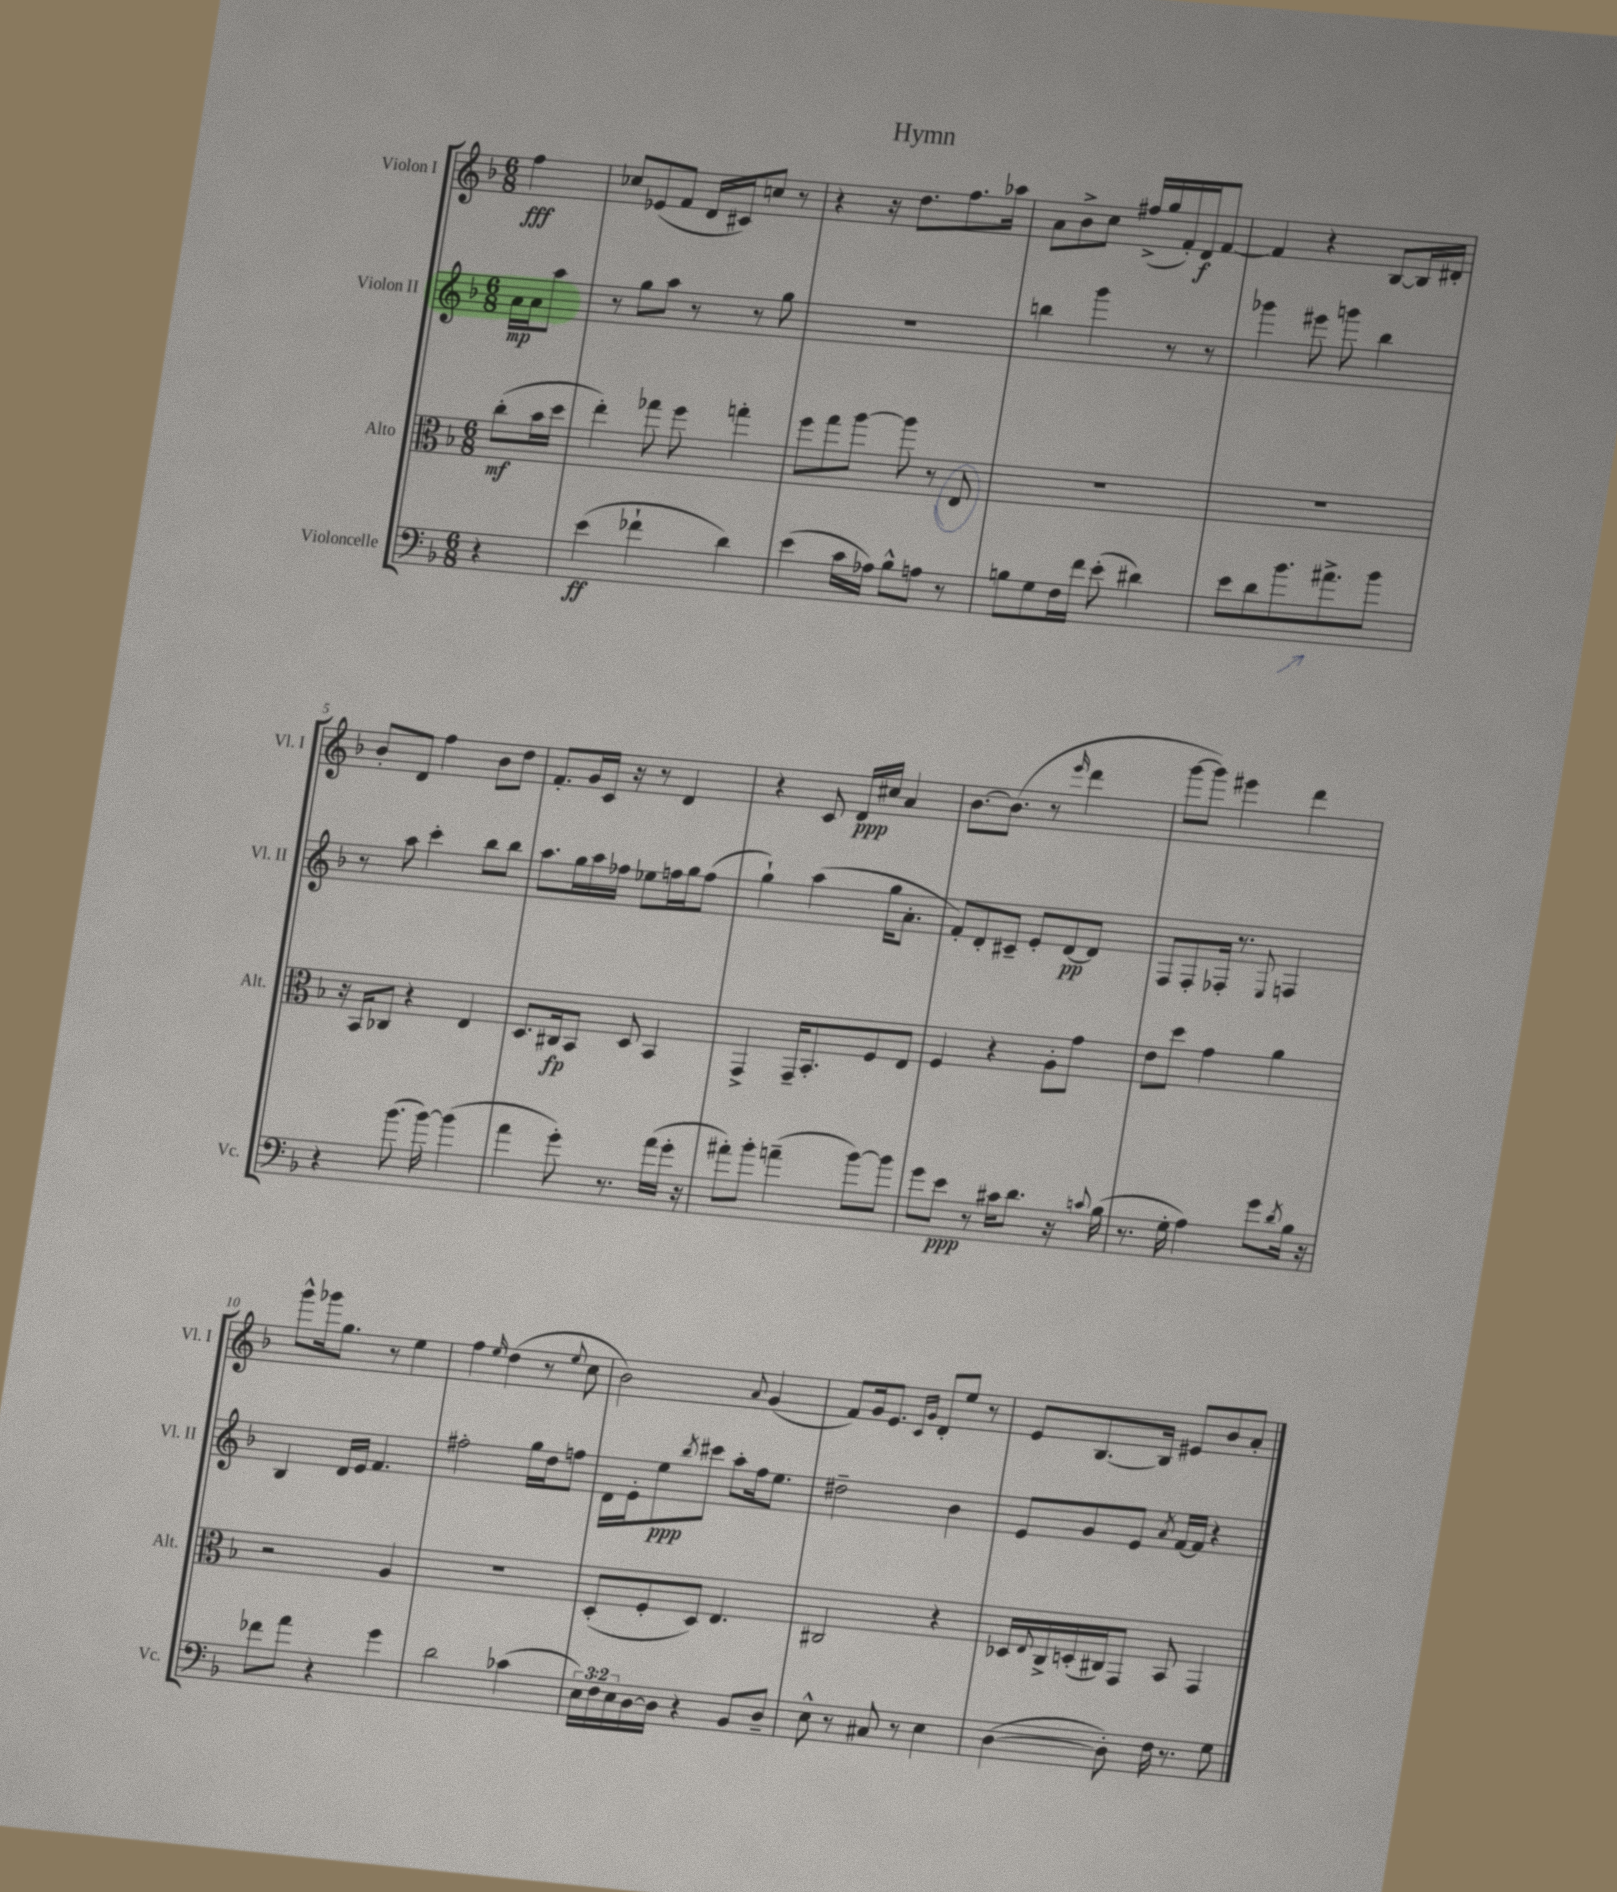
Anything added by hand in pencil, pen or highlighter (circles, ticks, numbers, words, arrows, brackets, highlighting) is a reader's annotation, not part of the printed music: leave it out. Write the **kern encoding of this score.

**kern	**dynam	**kern	**dynam	**kern	**dynam	**kern	**dynam
*part4	*part4	*part3	*part3	*part2	*part2	*part1	*part1
*staff4	*staff4	*staff3	*staff3	*staff2	*staff2	*staff1	*staff1
*I"Violoncelle	*	*I"Alto	*	*I"Violon II	*	*I"Violon I	*
*I'Vc.	*	*I'Alt.	*	*I'Vl. II	*	*I'Vl. I	*
*clefF4	*	*clefC3	*	*clefG2	*	*clefG2	*
*k[b-]	*	*k[b-]	*	*k[b-]	*	*k[b-]	*
*M6/8	*	*M6/8	*	*M6/8	*	*M6/8	*
=	=	=	=	=	=	=	=
4r	.	(8cc'\L	mf	16a\LL	mp	4ff\	fff
.	.	.	.	16a\J	.	.	.
.	.	16b-\L	.	8aa\J	.	.	.
.	.	16dd\JJ	.	.	.	.	.
=1	=1	=1	=1	=1	=1	=1	=1
(4e\	ff	4ee'\)	.	8r	.	8cc-X/L	.
.	.	.	.	8gg\L	.	(8e-X/	.
4f-X`\	.	8gg-X\	.	8aa\J	.	8f/J	.
.	.	8ff\	.	8r	.	16d/LL	.
.	.	.	.	.	.	16c#X/J)	.
4d\)	.	4ggn'\	.	8r	.	8ccn/J	.
.	.	.	.	8gg\	.	8r	.
=2	=2	=2	=2	=2	=2	=2	=2
(4e\	.	8ff\L	.	2.r	.	4r	.
.	.	8gg\	.	.	.	.	.
16c\LL	.	[8aa\J	.	.	.	16r	.
16A-X\JJ)	.	.	.	.	.	8.dd\L	.
8B-^^\L	.	8aa\]	.	.	.	.	.
8An\J	.	8r	.	.	.	8.ff\	.
8r	.	8E/	.	.	.	.	.
.	.	.	.	.	.	16aa-X\Jk	.
=3	=3	=3	=3	=3	=3	=3	=3
8Bn\L	.	2.r	.	4bbn\	.	8a\L	.
8G\	.	.	.	.	.	8b-^\	.
16F\L	.	.	.	4ggg\	.	8cc\J	.
16f\JJ	.	.	.	.	.	.	.
(8e'\	.	.	.	.	.	(16ff#X^/LL	.
.	.	.	.	.	.	16gg/	.
4d#X\)	.	.	.	8r	.	16f'/)	.
.	.	.	.	.	.	16d/J	f
.	.	.	.	8r	.	[8f/J	.
=4	=4	=4	=4	=4	=4	=4	=4
8e\L	.	2.r	.	4ggg-X\	.	4f/]	.
8d\	.	.	.	.	.	.	.
8.b-\	.	.	.	8eee#X\	.	4r	.
.	.	.	.	8gggn\	.	.	.
8.a#X^\	.	.	.	.	.	.	.
.	.	.	.	4bb-\	.	[8B-/L	.
8b-\J	.	.	.	.	.	16B-/L]	.
.	.	.	.	.	.	16d#X'/JJ	.
!!LO:LB:g=z
=5	=5	=5	=5	=5	=5	=5	=5
4r	.	16r	.	8r	.	8b-'/L	.
.	.	16BB-/KL	.	.	.	.	.
.	.	8C-X/J	.	8aa\	.	8d/J	.
(8.b-\	.	4r	.	4ccc'\	.	4ff\	.
[16b-\)	.	.	.	.	.	.	.
(4b-\]	.	4E/	.	8bb-\L	.	8b-\L	.
.	.	.	.	8bb-\J	.	8dd\J	.
=6	=6	=6	=6	=6	=6	=6	=6
4a\	.	8.D/L	.	8.aa\L	.	8.f'/L	.
.	.	16C#X/k	fp	16gg\L	.	16g/L	.
8g'\)	.	8BB-/J	.	16aa\	.	16c/JJ	.
.	.	.	.	16ff-X\JJ	.	16r	.
8.r	.	8D/	.	8ee-X\L	.	8r	.
.	.	4BB-/	.	16ffn\L	.	4d/	.
(16a\LL	.	.	.	16gg\J	.	.	.
16g'\JJ	.	.	.	(8ff\J	.	.	.
16r	.	.	.	.	.	.	.
=7	=7	=7	=7	=7	=7	=7	=7
8a#X'\L)	.	4GG^/	.	4gg`\)	.	4r	.
8b-'\J	.	.	.	.	.	.	.
(4an~\	.	16GG~/KL	.	(4aa\	.	8c/	.
.	.	8.BB-'/	.	.	.	.	.
.	.	.	.	.	.	16d/LL	ppp
.	.	.	.	.	.	16cc#X/JJ	.
[8b-\L)	.	8F/	.	16gg\KL	.	4a/	.
.	.	.	.	8.a'\J	.	.	.
8b-\J]	.	8E/J	.	.	.	.	.
=8	=8	=8	=8	=8	=8	=8	=8
8g\L	.	4F/	.	8f'/L)	.	[8.b-\L	.
8e\J	ppp	.	.	8d'/	.	.	.
.	.	.	.	.	.	(8.b-\J]	.
8r	.	4r	.	8c#X~/J	.	.	.
16c#X\KL	.	.	.	8e'/L	.	8r	.
8.d\J	.	.	.	.	.	.	.
.	.	.	.	.	.	16qqeee/	.
.	.	8A'\L	.	[8d/	pp	4ddd\	.
16r	.	8g\J	.	8d/J]	.	.	.
8qqcn/	.	.	.	.	.	.	.
(16B-\	.	.	.	.	.	.	.
=9	=9	=9	=9	=9	=9	=9	=9
8.r	.	8e\L	.	8F/L	.	[8ggg\L	.
.	.	8dd\J	.	8F'/	.	8ggg\J])	.
16G'\	.	.	.	.	.	.	.
4A\)	.	4g\	.	16F-X'/Jk	.	4eee#X\	.
.	.	.	.	8.r	.	.	.
.	.	.	.	8qqE/	.	.	.
8g\L	.	4a\	.	4Fn/	.	4ddd\	.
8qd/	.	.	.	.	.	.	.
16B-\Jk	.	.	.	.	.	.	.
16r	.	.	.	.	.	.	.
!!LO:LB:g=z
=10	=10	=10	=10	=10	=10	=10	=10
8f-X\L	.	2r	.	4B-/	.	8ggg^^\L	.
8a\J	.	.	.	.	.	16ggg-X\k	.
.	.	.	.	.	.	8.gg\J	.
4r	.	.	.	16d/LL	.	.	.
.	.	.	.	16e/JJ	.	.	.
.	.	.	.	4.f/	.	8r	.
4g\	.	4A/	.	.	.	4ee\	.
=11	=11	=11	=11	=11	=11	=11	=11
2d\	.	2.r	.	2ff#X'\	.	4ff\	.
.	.	.	.	.	.	16qqee/	.
.	.	.	.	.	.	(4dd\	.
(4c-X\	.	.	.	16gg\LL	.	8r	.
.	.	.	.	16dd\J	.	.	.
.	.	.	.	.	.	8qqee/	.
.	.	.	.	8ffn\J	.	8cc\	.
=12	=12	=12	=12	=12	=12	=12	=12
24E\LL)	.	(8D'/L	.	16d\LL	.	2b-\)	.
24F\	.	.	.	.	.	.	.
.	.	.	.	16e'\J	.	.	.
24E\	.	.	.	.	.	.	.
[16D\	.	8F'/	.	8ee\	ppp	.	.
16D\JJ]	.	.	.	.	.	.	.
.	.	.	.	8qbb-/	.	.	.
4r	.	8D/J)	.	8ccc#X\J	.	.	.
.	.	4.E/	.	8aa'\L	.	.	.
.	.	.	.	.	.	8qqa/	.
8BB-/L	.	.	.	16ff\k	.	(4g/	.
.	.	.	.	8.ee\J	.	.	.
8D~/J	.	.	.	.	.	.	.
=13	=13	=13	=13	=13	=13	=13	=13
8E^^\	.	2C#X/	.	2dd#X~\	.	8f/L)	.
8r	.	.	.	.	.	16g/k	.
.	.	.	.	.	.	8.e/J	.
8C#X/	.	.	.	.	.	.	.
.	.	.	.	.	.	16qqc/LL	.
.	.	.	.	.	.	16qqg/JJ	.
8r	.	.	.	.	.	8d'/L	.
4E\	.	4r	.	4b-\	.	8ee/J	.
.	.	.	.	.	.	8r	.
=14	=14	=14	=14	=14	=14	=14	=14
([4D\	.	16D-X/LL	.	8e/L	.	8e/L	.
.	.	8qqE/	.	.	.	.	.
.	.	16C^/	.	.	.	.	.
.	.	(16Dn'/	.	8g/	.	[8.B-/	.
.	.	16C#X/J)	.	.	.	.	.
8D'\])	.	8GG/J	.	8e/J	.	.	.
.	.	.	.	.	.	16B-/Jk]	.
.	.	.	.	8qa/	.	.	.
16F\	.	8BB-/	.	[16f/LL	.	8e#X/L	.
8.r	.	.	.	16f/JJ]	.	.	.
.	.	4GG/	.	4r	.	8b-/	.
8G\	.	.	.	.	.	8a'/J	.
==	==	==	==	==	==	==	==
*-	*-	*-	*-	*-	*-	*-	*-
